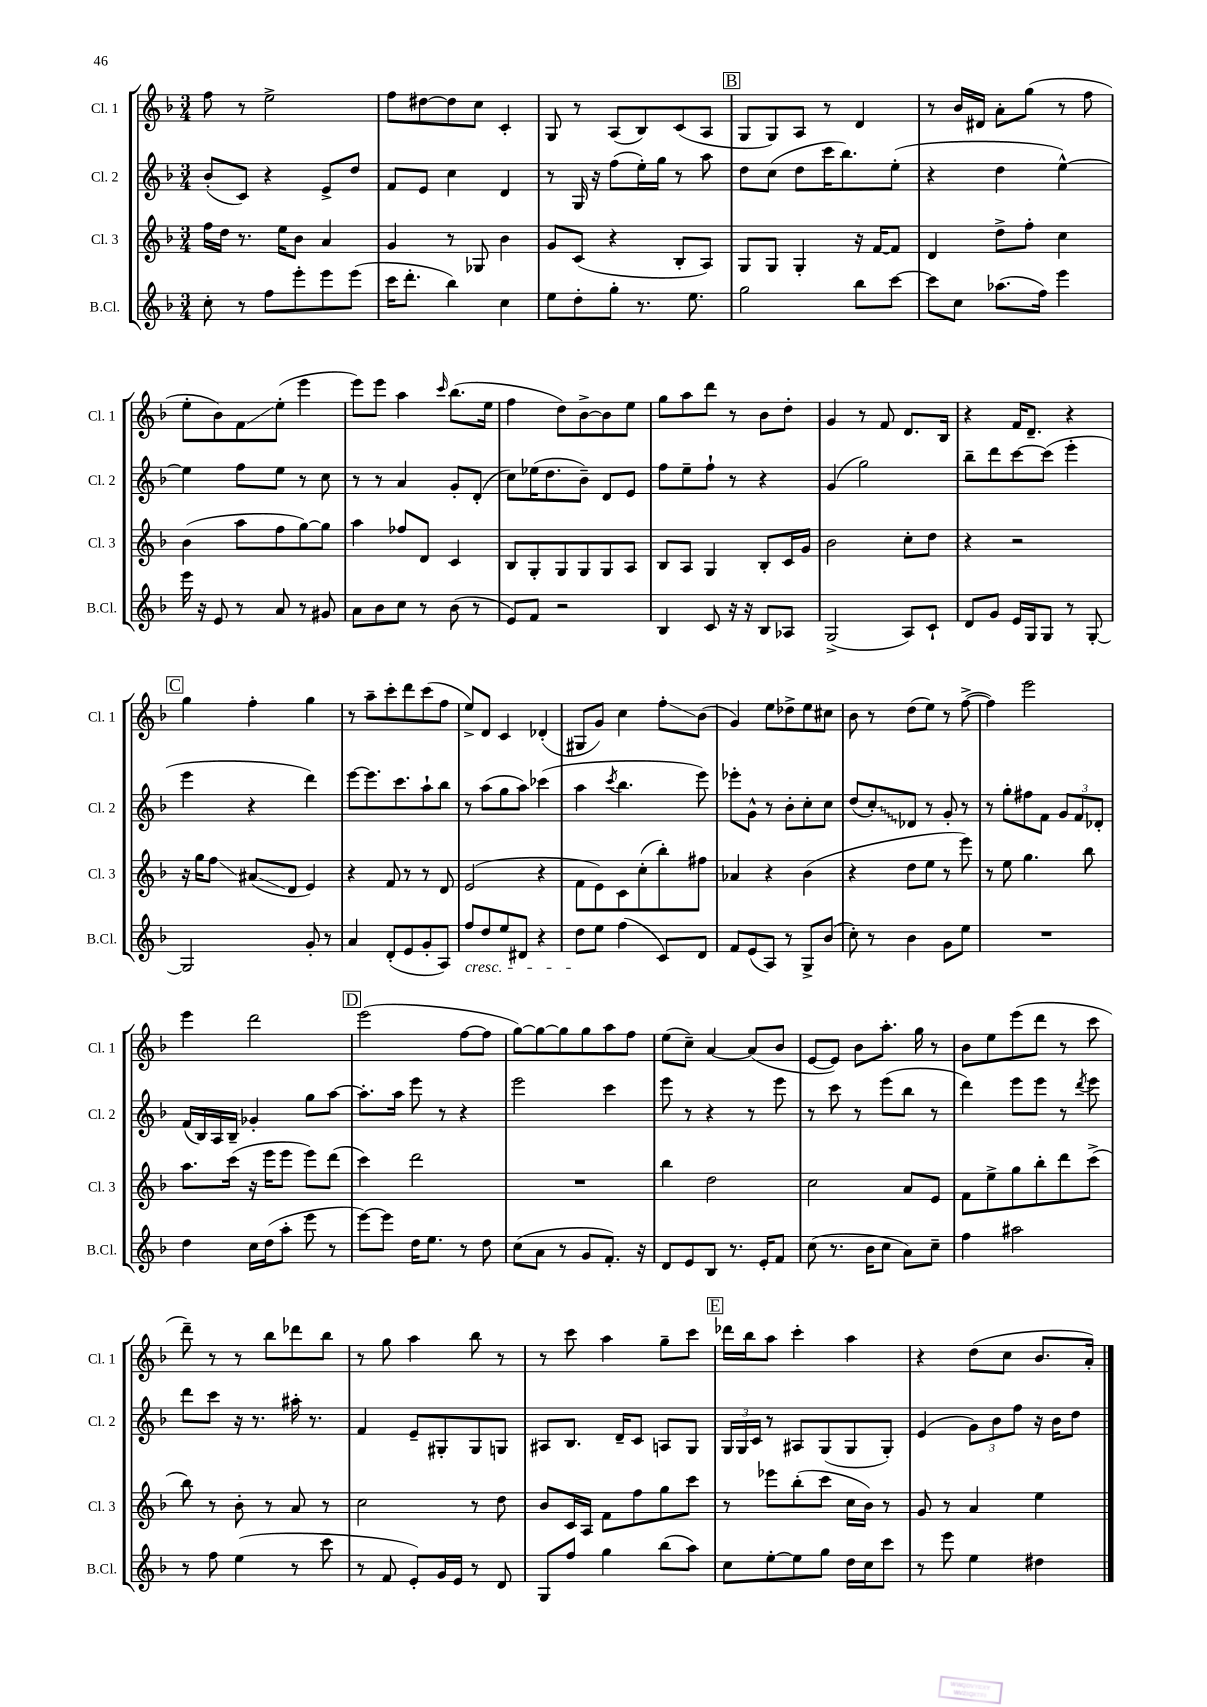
<<
\new StaffGroup <<
\new Staff = "s0" \with { instrumentName = "Cl. 1" shortInstrumentName = "Cl. 1" } {
    \clef treble \key f \major \numericTimeSignature \time 3/4
    f''8 r8 e''2-> |
    f''8 dis''8~ dis''8 c''8 c'4-. |
    g8 r8 a8( bes8) c'8( a8 |
    \mark \markup { \box "B" } g8 g8) a8 r8 d'4 |
    r8 bes'16 dis'16 a'8-. g''8( r8 f''8 |
    e''8-. bes'8) f'8\glissando e''8-.( e'''4 |
    e'''8) e'''8 a''4 \grace { c'''16 } bes''8.( e''16 |
    f''4 d''8) bes'8~-> bes'8 e''8 |
    g''8 a''8 d'''8 r8 bes'8 d''8-. |
    g'4 r8 f'8 d'8. bes16 |
    r4 f'16 d'8.-- r4 |
    \mark \markup { \box "C" } g''4 f''4-. g''4 |
    r8 a''8-- c'''8-. d'''8 c'''8( f''8 |
    e''8->) d'8 c'4 des'4-.( |
    gis8 g'8) c''4 f''8-.\glissando bes'8( |
    g'4) e''8 des''8-> e''8 cis''8 |
    bes'8 r8 d''8( e''8) r8 f''8~->( |
    f''4) e'''2 |
    e'''4 d'''2 |
    \mark \markup { \box "D" } e'''2( f''8~ f''8 |
    g''8~) g''8~ g''8 g''8 a''8 f''8 |
    e''8( c''8--) a'4~ a'8( bes'8 |
    e'8~ e'8) bes'8 a''8.-. g''16 r8 |
    bes'8 e''8 e'''8( d'''8 r8 c'''8 |
    d'''8--) r8 r8 bes''8 des'''8 bes''8 |
    r8 g''8 a''4 bes''8 r8 |
    r8 c'''8 a''4 g''8-- c'''8 |
    \mark \markup { \box "E" } des'''16 bes''16 a''8 c'''4-. a''4 |
    r4 d''8( c''8 bes'8. a'16-.) \bar "|." |
}
\new Staff = "s1" \with { instrumentName = "Cl. 2" shortInstrumentName = "Cl. 2" } {
    \clef treble \key f \major \numericTimeSignature \time 3/4
    bes'8-.( c'8) r4 e'8-> d''8 |
    f'8 e'8 c''4 d'4 |
    r8 g16 r16 f''8( e''16-.) g''16 r8 a''8 |
    \mark \markup { \box "B" } d''8 c''8( d''8 c'''16 bes''8.) e''8-.( |
    r4 d''4 e''4~-^) |
    e''4 f''8 e''8 r8 c''8 |
    r8 r8 a'4 g'8-. d'8-.( |
    c''8) ees''16( d''8. bes'8--) d'8 e'8 |
    f''8 e''8-- f''8-! r8 r4 |
    g'4( g''2) |
    bes''8-- d'''8 c'''8~ c'''8( e'''4-. |
    \mark \markup { \box "C" } e'''4 r4 d'''4) |
    e'''8~ e'''8. c'''8. a''8-! bes''8 |
    r8 a''8( g''8 a''8) ces'''4( |
    a''4 \acciaccatura { c'''8 } bes''4. e'''8) |
    ees'''8-. g'8-^ r8 bes'8-. c''8-. c''8 |
    d''8( \once \override Glissando.style = #'zigzag c''8-.\glissando) des'8 r8 g'8-. r8 |
    r8 g''8-. fis''8 f'8 \tuplet 3/2 { g'8 f'8 des'8-. } |
    f'16( bes16) a16 bes16-- ges'4-. g''8 a''8~ |
    \mark \markup { \box "D" } a''8.-. a''16 e'''8 r8 r4 |
    e'''2 c'''4 |
    e'''8 r8 r4 r8 e'''8 |
    r8 c'''8 r8 e'''8( bes''8 r8 |
    d'''4) e'''8 e'''8 r8 \acciaccatura { d'''8 } e'''8 |
    d'''8 c'''8 r16 r8. ais''16-. r8. |
    f'4 e'8-- gis8-. gis8 g8 |
    ais8 bes8. d'16-- c'8 a8 g8 |
    \mark \markup { \box "E" } \tuplet 3/2 { g16 g16 c'16 } r8 ais8 g8( g8 g8-.) |
    e'4( \tuplet 3/2 { g'8) bes'8 f''8 } r16 bes'16 d''8 \bar "|." |
}
\new Staff = "s2" \with { instrumentName = "Cl. 3" shortInstrumentName = "Cl. 3" } {
    \clef treble \key f \major \numericTimeSignature \time 3/4
    f''16 d''16 r8. e''16 bes'8 a'4 |
    g'4 r8 ges8 bes'4 |
    g'8 c'8( r4 bes8-. a8) |
    \mark \markup { \box "B" } g8 g8 g4-. r16 f'16~ f'8 |
    d'4 d''8-> f''8-. c''4 |
    bes'4( a''8 f''8 g''8~) g''8 |
    a''4 fes''8 d'8 c'4 |
    bes8 g8-. g8 g8 g8 a8 |
    bes8 a8 g4 bes8-. c'16 g'16 |
    bes'2 c''8-. d''8 |
    r4 r2 |
    \mark \markup { \box "C" } r16 g''16 f''8\glissando ais'8\glissando( d'8 e'4) |
    r4 f'8 r8 r8 d'8 |
    e'2( r4 |
    f'8 e'8) c'8 c''8-.( bes''8-.) fis''8 |
    aes'4 r4 bes'4( |
    r4 d''8 e''8 r8 e'''8) |
    r8 e''8 g''4. bes''8 |
    a''8. c'''16( r16 e'''16 e'''8 e'''8) d'''8( |
    \mark \markup { \box "D" } c'''4) d'''2 |
    R2. |
    bes''4 d''2 |
    c''2 a'8 e'8 |
    f'8 e''8-> g''8 bes''8-. d'''8 c'''8->( |
    bes''8) r8 bes'8-. r8 a'8 r8 |
    c''2 r8 d''8 |
    bes'8 c'16 a16 f'8 f''8 g''8 c'''8 |
    \mark \markup { \box "E" } r8 ees'''8 bes''8-.( c'''8 c''16 bes'16) r8 |
    g'8 r8 a'4 e''4 \bar "|." |
}
\new Staff = "s3" \with { instrumentName = "B.Cl." shortInstrumentName = "B.Cl." } {
    \clef treble \key f \major \numericTimeSignature \time 3/4
    c''8-. r8 f''8 e'''8-. e'''8 e'''8( |
    c'''16 d'''8.-. bes''4) c''4 |
    e''8 d''8-. g''8-. r8. e''8. |
    \mark \markup { \box "B" } g''2 bes''8 c'''8~ |
    c'''8 c''8 aes''8.( f''16) e'''4 |
    e'''16 r16 e'8 r8 a'8 r8 gis'8 |
    a'8 bes'8 c''8 r8 bes'8( r8 |
    e'8) f'8 r2 |
    bes4 c'8 r16 r16 bes8 aes8 |
    g2->( a8) c'8-! |
    d'8 g'8 e'16 g16 g8 r8 g8~-. |
    \mark \markup { \box "C" } g2 g'8-. r8 |
    a'4 d'8-.( e'8 g'8-. a8) |
    f''8\cresc d''8 e''8 dis'8 r4 |
    d''8\! e''8 f''4( c'8) d'8 |
    f'8 e'8( a8) r8 g8-> bes'8( |
    c''8-.) r8 bes'4 g'8 e''8 |
    R2. |
    d''4 c''16 d''16( a''8-. e'''8 r8 |
    \mark \markup { \box "D" } e'''8~) e'''8 d''16 e''8. r8 d''8 |
    c''8( a'8 r8 g'8 f'8.-.) r16 |
    d'8 e'8 bes8 r8. e'16-. f'8 |
    c''8( r8. bes'16 c''8 a'8) c''8-- |
    f''4 ais''2 |
    r8 f''8 e''4( r8 c'''8 |
    r8 f'8 e'8-.) g'16 e'16 r8 d'8 |
    g8 f''8 g''4 bes''8( a''8) |
    \mark \markup { \box "E" } c''8 e''8~-. e''8 g''8 d''16 c''16 c'''8 |
    r8 e'''8 e''4 dis''4 \bar "|." |
}
>>
>>
\layout { \context { \Score \remove "Bar_number_engraver" } }
